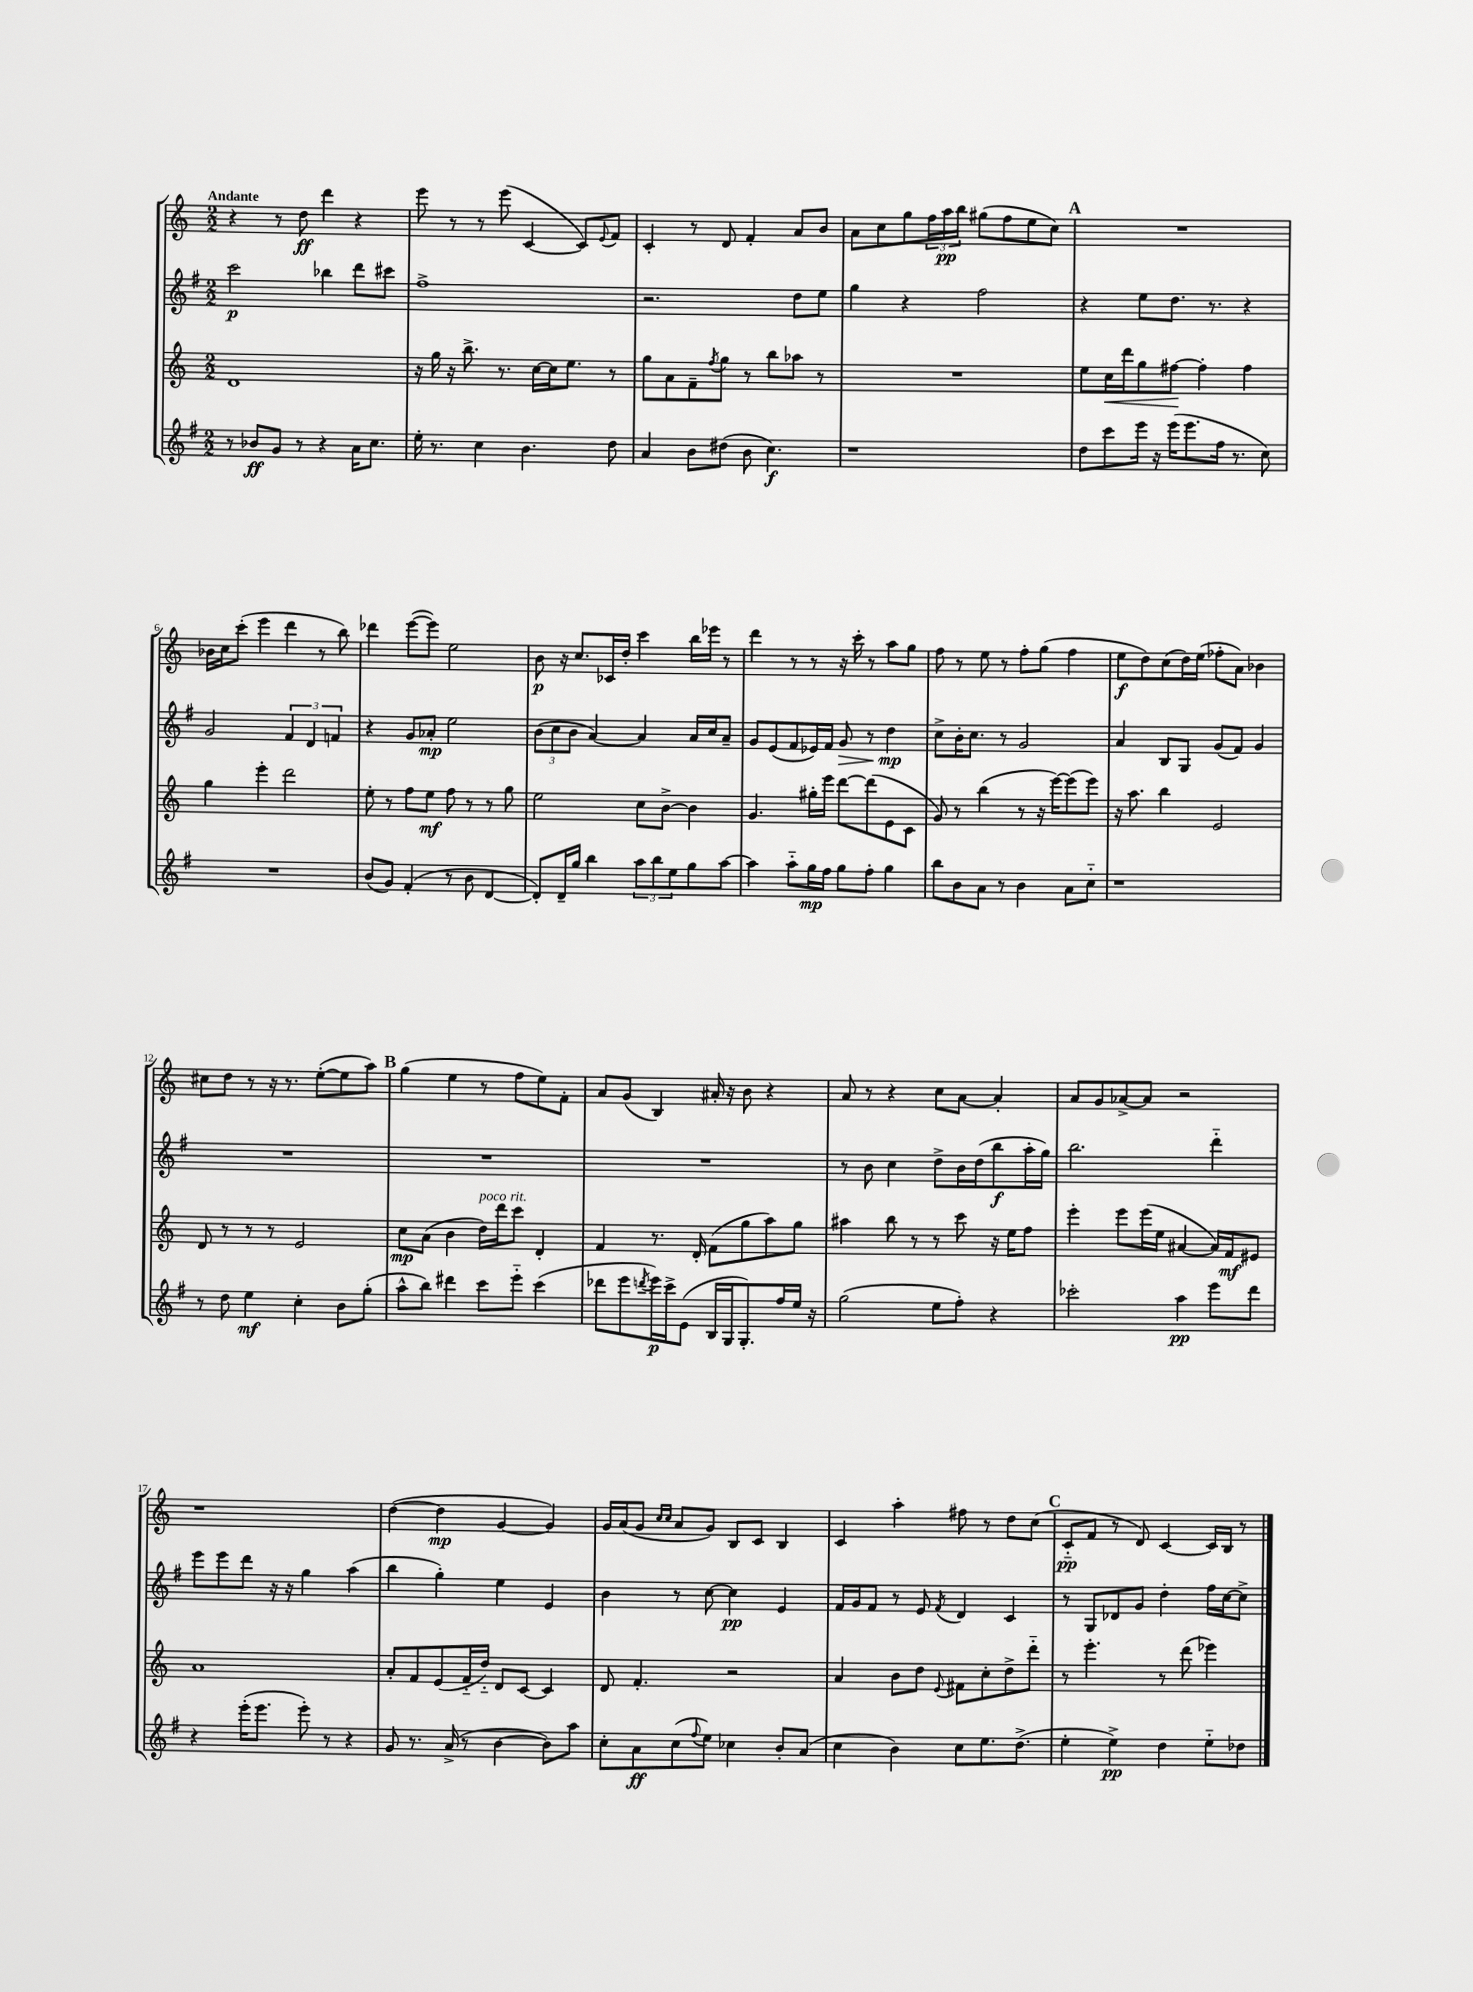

**kern	**dynam	**kern	**dynam	**kern	**dynam	**kern	**dynam
*part4	*part4	*part3	*part3	*part2	*part2	*part1	*part1
*staff4	*staff4	*staff3	*staff3	*staff2	*staff2	*staff1	*staff1
*clefG2	*	*clefG2	*	*clefG2	*	*clefG2	*
*k[f#]	*	*k[]	*	*k[f#]	*	*k[]	*
*M2/2	*	*M2/2	*	*M2/2	*	*M2/2	*
=1	=1	=1	=1	=1	=1	=1	=1
!	!	!	!	!	!	!LO:TX:a:B:t=Andante	!
8r	.	1d	.	2ccc\	p	4r	.
8b-X/L	ff	.	.	.	.	.	.
8g/J	.	.	.	.	.	8r	.
8r	.	.	.	.	.	8dd\	ff
4r	.	.	.	4bb-X\	.	4ddd\	.
16a\KL	.	.	.	8ddd\L	.	4r	.
8.cc\J	.	.	.	.	.	.	.
.	.	.	.	8ccc#X\J	.	.	.
=2	=2	=2	=2	=2	=2	=2	=2
16ee'\	.	16r	.	1ff#^	.	8eee\	.
8.r	.	16gg\	.	.	.	.	.
.	.	16r	.	.	.	8r	.
.	.	8.bb^\	.	.	.	.	.
4cc\	.	.	.	.	.	8r	.
.	.	8.r	.	.	.	(8eee\	.
4.b\	.	.	.	.	.	[4c/	.
.	.	[16cc\LL	.	.	.	.	.
.	.	16cc\J]	.	.	.	.	.
.	.	8.ee\J	.	.	.	.	.
.	.	.	.	.	.	8c/L])	.
.	.	.	.	.	.	8qqe/	.
8dd\	.	8r	.	.	.	8f/J	.
=3	=3	=3	=3	=3	=3	=3	=3
4a/	.	8gg\L	.	2.r	.	4c'/	.
.	.	8a\	.	.	.	.	.
8b\L	.	8f~\	.	.	.	8r	.
.	.	8qff/	.	.	.	.	.
(8dd#X\J	.	8gg\J	.	.	.	8d/	.
8b\	.	8r	.	.	.	4f'/	.
4.cc\)	f	8bb\L	.	.	.	.	.
.	.	8aa-X\J	.	8dd\L	.	8a/L	.
.	.	8r	.	8ee\J	.	8b/J	.
=4	=4	=4	=4	=4	=4	=4	=4
1r	.	1r	.	4gg\	.	8a\L	.
.	.	.	.	.	.	8cc\	.
.	.	.	.	4r	.	8gg\	.
.	.	.	.	.	.	24ff\L	.
.	.	.	.	.	.	24aa\	pp
.	.	.	.	.	.	24bb\JJ	.
.	.	.	.	2ff#\	.	(8gg#X\L	.
.	.	.	.	.	.	8ff\	.
.	.	.	.	.	.	8ee\	.
.	.	.	.	.	.	8cc\J)	.
!!LO:REH:place=s1:t=A
=5	=5	=5	=5	=5	=5	=5	=5
8dd\L	.	8ee\L	.	4r	.	1r	.
!	!	!	!LO:HP:b	!	!	!	!
8ccc\	.	16cc\L	<	.	.	.	.
.	.	16ddd\J	.	.	.	.	.
16eee\Jk	.	8gg\	.	8ee\L	.	.	.
16r	.	.	.	.	.	.	.
(16eee\KL	.	[8ff#X\J	.	8.dd\J	.	.	.
8.eee\	.	.	.	.	.	.	.
.	.	4ff#'\]	[	.	.	.	.
.	.	.	.	8.r	.	.	.
16ff#\Jk	.	.	.	.	.	.	.
8.r	.	.	.	.	.	.	.
.	.	4ff#\	.	4r	.	.	.
8cc\)	.	.	.	.	.	.	.
!!LO:LB:g=z
=6	=6	=6	=6	=6	=6	=6	=6
1r	.	4gg\	.	2g/	.	16b-X\LL	.
.	.	.	.	.	.	16cc\J	.
.	.	.	.	.	.	(8ccc'\J	.
.	.	4eee'\	.	.	.	4eee\	.
.	.	2ddd\	.	6f#/	.	4ddd\	.
.	.	.	.	6d/	.	.	.
.	.	.	.	.	.	8r	.
.	.	.	.	6fn/	.	.	.
.	.	.	.	.	.	8bb\)	.
=7	=7	=7	=7	=7	=7	=7	=7
(8b/L	.	8ee'\	.	4r	.	4ddd-X\	.
8g/J)	.	8r	.	.	.	.	.
(4f#'/	.	8ff\L	.	8g/L	.	([8eee\L	.
.	.	8ee\J	mf	8a-X'/J	mp	8eee\J])	.
8r	.	8ff\	.	2ee\	.	2ee\	.
8b\	.	8r	.	.	.	.	.
[4d/	.	8r	.	.	.	.	.
.	.	8gg\	.	.	.	.	.
=8	=8	=8	=8	=8	=8	=8	=8
8d'/L])	.	2ee\	.	(12b\L	.	8b\	p
.	.	.	.	12cc\	.	.	.
16d~/L	.	.	.	.	.	16r	.
.	.	.	.	12b\J	.	.	.
16gg/JJ	.	.	.	.	.	8.cc/L	.
4bb\	.	.	.	[4a/)	.	.	.
.	.	.	.	.	.	16c-X/L	.
.	.	.	.	.	.	16dd'/JJ	.
12aa\L	.	8cc\L	.	4a/]	.	4ccc\	.
12bb\	.	.	.	.	.	.	.
.	.	[8b^\J	.	.	.	.	.
12ee\	.	.	.	.	.	.	.
8gg\	.	4b\]	.	16a/LL	.	16bb\LL	.
.	.	.	.	16cc/J	.	16eee-X\JJ	.
[8aa\J	.	.	.	8a~/J	.	8r	.
=9	=9	=9	=9	=9	=9	=9	=9
4aa\]	.	4.g/	.	8g/L	.	4ddd\	.
.	.	.	.	(8e/	.	.	.
8aa\L	.	.	.	8f#/	.	8r	.
16gg\L	mp	16gg#X'\LL	.	16e-X/L)	.	8r	.
16ff#\JJ	.	16eee\JJ	.	16f#/JJ	.	.	.
!	!	!	!	!	!LO:HP:b	!	!
8gg\L	.	[8ddd\L	.	8g/	>	16r	.
.	.	.	.	.	.	16ccc'\	.
8ff#'\J	.	(8ddd\]	.	8r	.	8r	.
4gg\	.	8e\	.	4dd\	mp	8aa\L	.
.	.	8c\J	.	.	.	8gg\J	.
.	.	.	.	.	]	.	.
=10	=10	=10	=10	=10	=10	=10	=10
8bb\L	.	8g/)	.	8cc^\L	.	8ff\	.
8b\	.	8r	.	16b'\K	.	8r	.
.	.	.	.	8.cc\J	.	.	.
8a\J	.	(4bb\	.	.	.	8ee\	.
8r	.	.	.	8r	.	8r	.
4b\	.	8r	.	2g/	.	8ff'\L	.
.	.	16r	.	.	.	(8gg\J	.
.	.	[16eee\KL)	.	.	.	.	.
8a\L	.	(8eee\]	.	.	.	4ff\	.
8cc\J	.	8eee\J)	.	.	.	.	.
=11	=11	=11	=11	=11	=11	=11	=11
1r	.	16r	.	4a/	.	8ee\L	f
.	.	8.aa\	.	.	.	.	.
.	.	.	.	.	.	8dd\)	.
.	.	4bb\	.	8B/L	.	(8cc\	.
.	.	.	.	8G/J	.	16dd\L)	.
.	.	.	.	.	.	(16ee\JJ	.
.	.	2e/	.	(8g/L	.	8ff-X'\L	.
.	.	.	.	8f#/J)	.	8a\J)	.
.	.	.	.	4g/	.	4b-X\	.
!!LO:LB:g=z
=12	=12	=12	=12	=12	=12	=12	=12
8r	.	8d/	.	1r	.	8cc#X\L	.
8dd\	.	8r	.	.	.	8dd\J	.
4ee\	mf	8r	.	.	.	8r	.
.	.	8r	.	.	.	16r	.
.	.	.	.	.	.	8.r	.
4cc'\	.	2e/	.	.	.	.	.
.	.	.	.	.	.	([8ee'\L	.
8b\L	.	.	.	.	.	8ee\]	.
(8gg'\J	.	.	.	.	.	8aa\J)	.
!!LO:REH:place=s1:t=B
=13	=13	=13	=13	=13	=13	=13	=13
8aa^^\L	.	8cc\L	mp	1r	.	(4gg\	.
8bb\J)	.	(8a\J	.	.	.	.	.
4ddd#X\	.	4b\	.	.	.	4ee\	.
!	!	!LO:TX:a:i:t=poco rit.	!	!	!	!	!
8ccc\L	.	16dd\LL)	.	.	.	8r	.
.	.	16ddd\J	.	.	.	.	.
8eee\J	.	8ccc\J	.	.	.	8ff\L	.
(4ccc\	.	4d'/	.	.	.	8ee\)	.
.	.	.	.	.	.	8f'\J	.
=14	=14	=14	=14	=14	=14	=14	=14
8ddd-X\L	.	4f/	.	1r	.	8a/L	.
8eee\	.	.	.	.	.	(8g/J	.
8qdddn/	.	.	.	.	.	.	.
16eee\L)	p	8.r	.	.	.	4B/)	.
16ccc^\J	.	.	.	.	.	.	.
(8e\J	.	.	.	.	.	.	.
.	.	16d'/	.	.	.	.	.
16B/LL	.	(8f\L	.	.	.	16a#X'/	.
16G/J	.	.	.	.	.	16r	.
8.G'/)	.	8gg\	.	.	.	8b\	.
.	.	8aa\)	.	.	.	4r	.
16ff#/L	.	.	.	.	.	.	.
16ee/JJ	.	8gg\J	.	.	.	.	.
16r	.	.	.	.	.	.	.
=15	=15	=15	=15	=15	=15	=15	=15
(2gg\	.	4aa#X\	.	8r	.	8a/	.
.	.	.	.	8b\	.	8r	.
.	.	8bb\	.	4cc\	.	4r	.
.	.	8r	.	.	.	.	.
8ee\L	.	8r	.	8dd^\L	.	8cc\L	.
8ff#'\J)	.	8ccc\	.	16b\L	.	[8a\J	.
.	.	.	.	(16dd\J	.	.	.
4r	.	16r	.	8bb\	f	4a'/]	.
.	.	16ee\KL	.	.	.	.	.
.	.	8ff\J	.	16aa'\L	.	.	.
.	.	.	.	16gg\JJ)	.	.	.
=16	=16	=16	=16	=16	=16	=16	=16
2ccc-X'\	.	4eee'\	.	2.bb\	.	8a/L	.
.	.	.	.	.	.	8g/	.
.	.	8eee\L	.	.	.	[8a-X^/	.
.	.	(16eee\L	.	.	.	8a-/J]	.
.	.	16ee\JJ	.	.	.	.	.
4aa\	pp	[4a#X/	.	.	.	2r	.
8eee\L	.	16a#/LL])	.	4ddd\	.	.	.
.	.	16f/J	mf	.	.	.	.
8ddd\J	.	8e#X/J	.	.	.	.	.
!!LO:LB:g=z
=17	=17	=17	=17	=17	=17	=17	=17
4r	.	1a	.	8eee\L	.	1r	.
.	.	.	.	8eee\	.	.	.
(16eee'\KL	.	.	.	8ddd\J	.	.	.
8.eee\J	.	.	.	.	.	.	.
.	.	.	.	16r	.	.	.
.	.	.	.	16r	.	.	.
8eee'\)	.	.	.	4gg\	.	.	.
8r	.	.	.	.	.	.	.
4r	.	.	.	(4aa\	.	.	.
=18	=18	=18	=18	=18	=18	=18	=18
8g/	.	8a'/L	.	4bb\	.	([4dd\	.
8.r	.	8f/	.	.	.	.	.
.	.	(8e/	.	4gg'\)	.	4dd\]	mp
(16a^/	.	.	.	.	.	.	.
8r	.	16f/L	.	.	.	.	.
.	.	16dd/JJ)	.	.	.	.	.
[4b\	.	8d/L	.	4ee\	.	[4g/	.
.	.	[8c/J	.	.	.	.	.
8b\L])	.	4c/]	.	4e/	.	4g/])	.
8aa\J	.	.	.	.	.	.	.
=19	=19	=19	=19	=19	=19	=19	=19
8cc'\L	.	8d/	.	4b\	.	16g/LL	.
.	.	.	.	.	.	(16a/J	.
8a\	ff	4.f'/	.	.	.	8g/J	.
.	.	.	.	.	.	16qqcc/LL	.
.	.	.	.	.	.	16qqcc/JJ	.
(8cc\	.	.	.	8r	.	8a/L	.
8qqff#/	.	.	.	.	.	.	.
8ee\J)	.	.	.	[8cc\	.	8g/J)	.
4cc-X\	.	2r	.	4cc\]	pp	8B/L	.
.	.	.	.	.	.	8c/J	.
8b'/L	.	.	.	4e/	.	4B/	.
(8a/J	.	.	.	.	.	.	.
=20	=20	=20	=20	=20	=20	=20	=20
4cc\	.	4a/	.	16f#/LL	.	4c/	.
.	.	.	.	16g/J	.	.	.
.	.	.	.	8f#/J	.	.	.
4b\)	.	8b\L	.	8r	.	4aa'\	.
.	.	8dd\J	.	8e/	.	.	.
.	.	8qqe/	.	8qf#/	.	.	.
8cc\L	.	8f#X\L	.	4d/	.	8ff#X\	.
8.ee\	.	8cc'\	.	.	.	8r	.
.	.	8dd^\	.	4c/	.	8dd\L	.
(8.dd^\J	.	.	.	.	.	.	.
.	.	8ddd\J	.	.	.	(8cc\J	.
!!LO:REH:place=s1:t=C
=21	=21	=21	=21	=21	=21	=21	=21
4ee'\	.	8r	.	8r	.	8c/L	pp
.	.	4.eee'\	.	8G/L	.	8f/J	.
4ee^\)	pp	.	.	8d-X/	.	8r	.
.	.	.	.	8g/J	.	8d/)	.
4dd\	.	8r	.	4dd'\	.	[4c/	.
.	.	(8ddd\	.	.	.	.	.
8ee\L	.	4eee-X\)	.	16ff#\LL	.	16c/LL]	.
.	.	.	.	[16cc\J	.	16B/JJ	.
8dd-X\J	.	.	.	8cc^\J]	.	8r	.
==	==	==	==	==	==	==	==
*-	*-	*-	*-	*-	*-	*-	*-
